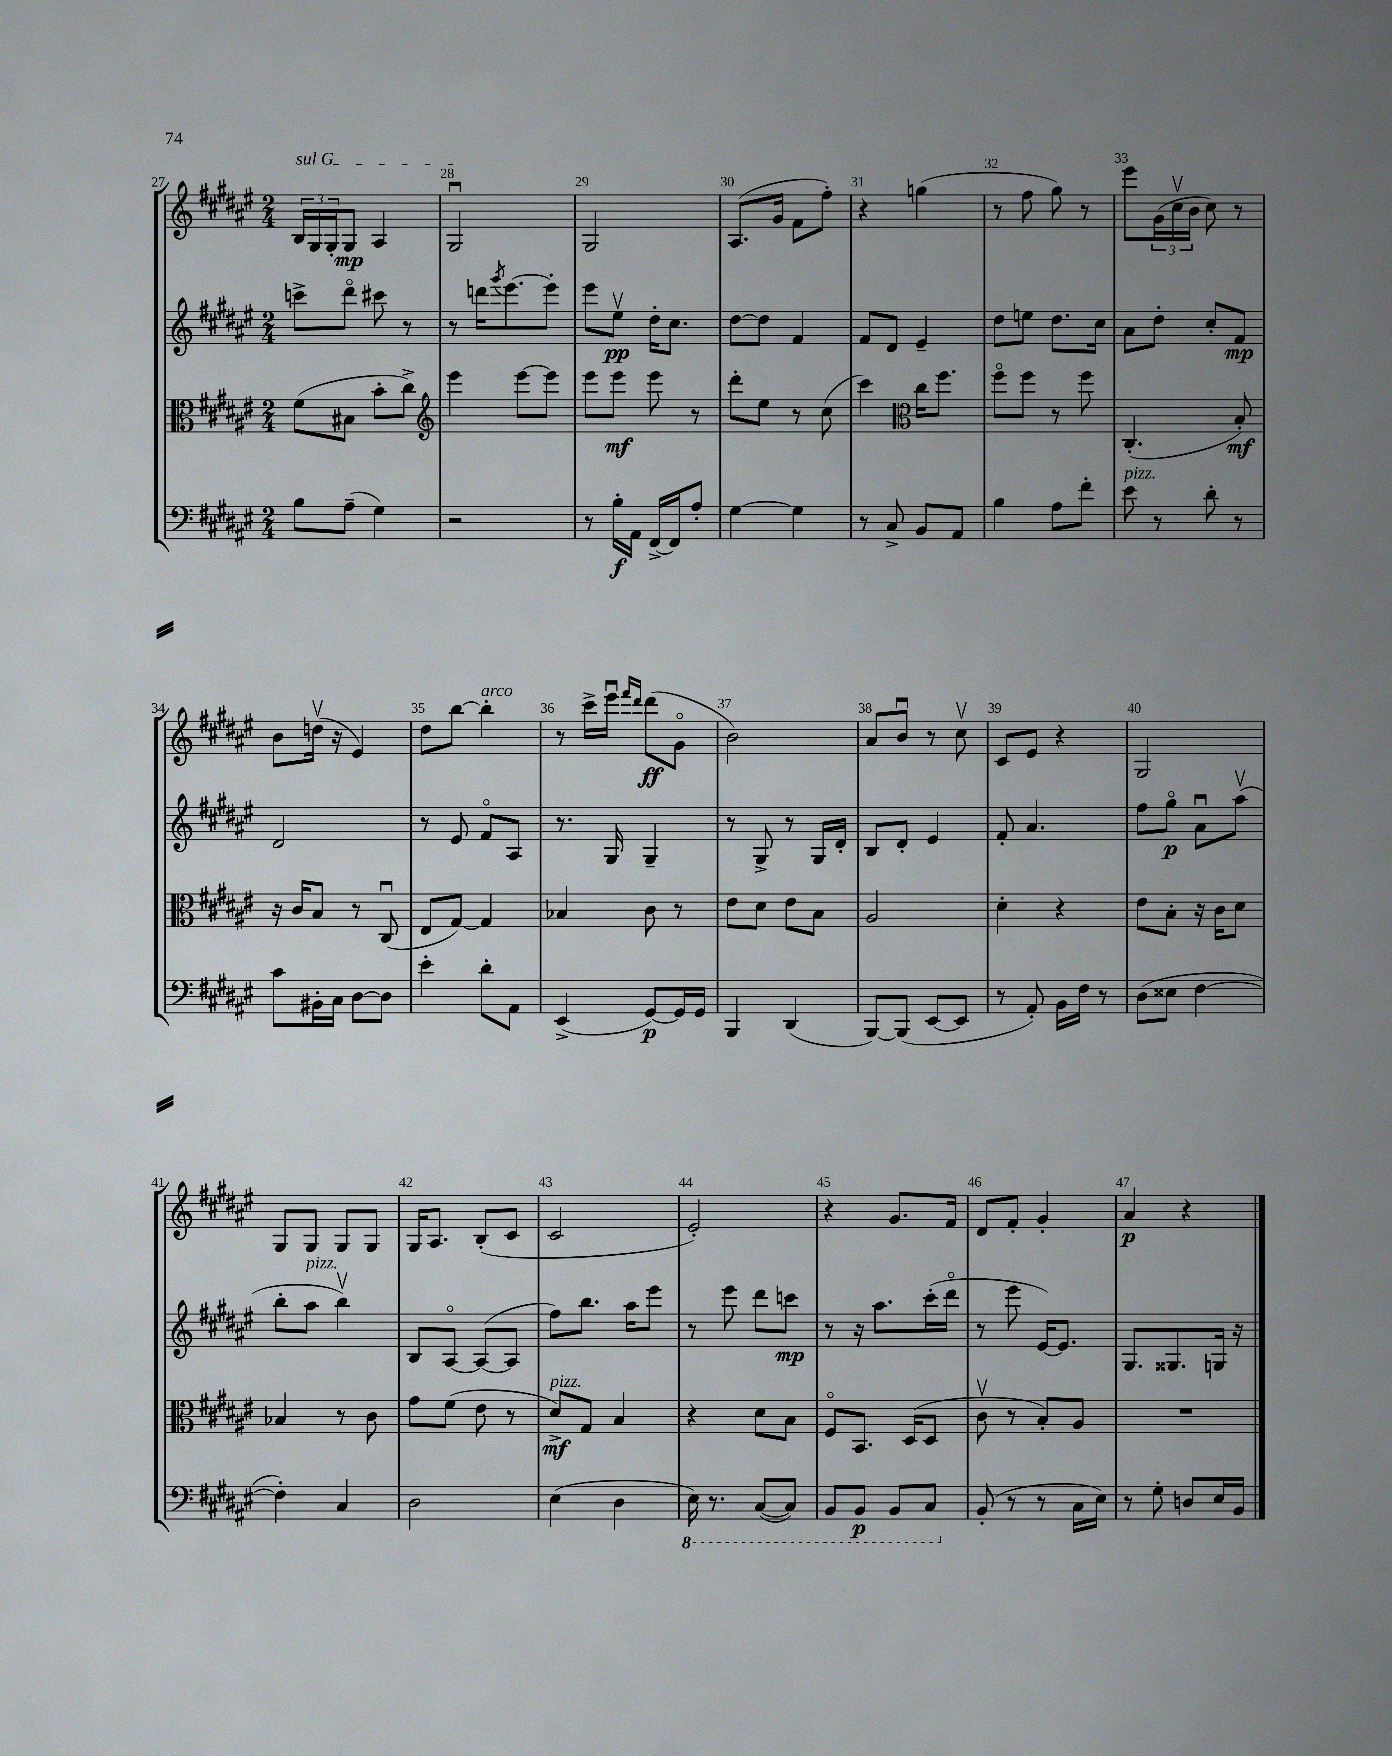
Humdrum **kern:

**kern	**kern	**kern	**kern
*staff4	*staff3	*staff2	*staff1
*clefF4	*clefC3	*clefG2	*clefG2
*k[f#c#g#d#a#e#]	*k[f#c#g#d#a#e#]	*k[f#c#g#d#a#e#]	*k[f#c#g#d#a#e#]
*M2/4	*M2/4	*M2/4	*M2/4
8B	(8f#	8ccc^	24B
.	.	.	24G#
.	.	.	24G#'
(8A#~	8B#	8ddd#o	8G#
4G#)	8b'	8ccc#	4A#
.	8cc#^)	8r	.
=	=	=	=
*	*clefG2	*	*
2r	4eee#	8r	2G#u
.	.	16ddd	.
.	.	8qggg#	.
.	.	[8.eee#	.
.	[8eee#	.	.
.	8eee#]	8eee#']	.
=	=	=	=
8r	8eee#	8eee#	2G#
16B'	8eee#	8ee#v	.
16AA#	.	.	.
[16FF#^	8eee#	16dd#'	.
16FF#]	.	8.cc#	.
8A#'	8r	.	.
=	=	=	=
[4G#	8ddd#'	[8dd#	(8.A#
.	8ee#	8dd#]	.
.	.	.	16g#
4G#]	8r	4f#	8f#
.	(8cc#	.	8ff#')
=	=	=	=
8r	4ccc#)	8f#	4r
8C#^	.	8d#	.
*	*clefC3	*	*
8BB	16cc#	4e#~	(4gg
.	8.ff#	.	.
8AA#	.	.	.
=	=	=	=
4B	8ff#o	8dd#	8r
.	8ff#	8ee	8ff#
8A#	8r	8.dd#	8gg#)
8f#'	8ff#	.	8r
.	.	16cc#	.
=	=	=	=
8e#	(4.C#'	8a#	8eee#
8r	.	8dd#'	(24g#
.	.	.	24cc#v
.	.	.	24b
8d#'	.	8cc#'	8cc#)
8r	8B')	8f#	8r
=	=	=	=
8c#	16r	2d#	8b
.	16c#	.	.
16BB#'	8B	.	(16ddv
16C#	.	.	16r
[8D#	8r	.	4e#)
8D#]	(8C#u	.	.
=	=	=	=
4e#'	8E#	8r	8dd#
.	[8G#)	8e#	[8bb
8d#'	4G#]	8f#o	4bb']
8AA#	.	8A#	.
=	=	=	=
(4EE#^	4B-	8.r	8r
.	.	.	16ccc#^
.	.	16G#	16eee#u
.	.	.	16qqfff#
.	.	.	16qqddd#
[8GG#)	8c#	4G#~	(8ddd#
16GG#]	8r	.	8g#o
16GG#	.	.	.
=	=	=	=
4BBB	8e#	8r	2b)
.	8d#	8G#^	.
(4DD#	8e#	8r	.
.	8B	16G#	.
.	.	16d#'	.
=	=	=	=
[8BBB)	2A#	8B	8a#
(8BBB]	.	8d#'	8bu
[8EE#	.	4e#	8r
8EE#]	.	.	8cc#v
=	=	=	=
8r	4d#'	8f#'	8c#
8AA#')	.	4.a#	8e#
16BB	4r	.	4r
16F#	.	.	.
8r	.	.	.
=	=	=	=
(8D#	8e#	8ff#	2G#
8E##	8B'	8gg#o	.
[4F#	16r	8a#u	.
.	16c#	.	.
.	8d#	(8aa#v	.
=	=	=	=
4F#'])	4B-	8bb'	8G#
.	.	8aa#	8G#
4C#	8r	4bbv)	8G#
.	8c#	.	8G#
=	=	=	=
2D#	8g#	8B	16G#
.	.	.	8.A#
.	(8f#	[8A#o	.
.	8e#	(8A#_	(8B'
.	8r	8A#]	8c#
=	=	=	=
(4E#	8d#^)	8ff#)	2c#
.	8G#	8.bb	.
4D#	4B	.	.
.	.	16aa#	.
.	.	8eee#	.
=	=	=	=
16EE#)	4r	8r	2e#')
8.r	.	.	.
.	.	8eee#	.
([8CC#	8d#	8ddd#	.
8CC#])	8B	8ccc	.
=	=	=	=
8BBB	8F#o	8r	4r
8BBB	8.BB	16r	.
.	.	8.aa#	.
8BBB	.	.	8.g#
.	(16D#	.	.
8CC#	8D#	(16ccc#'	.
.	.	16ddd#o	16f#
=	=	=	=
(8BB'	8c#v	8r	8d#
8r	8r	8eee#	8f#'
8r	8B')	[16e#)	4g#'
.	.	8.e#]	.
16C#	8A#	.	.
16E#)	.	.	.
=	=	=	=
8r	2r	8.G#	4a#
8G#'	.	.	.
.	.	8.G##	.
8D	.	.	4r
16E#	.	16G	.
16BB	.	16r	.
==	==	==	==
*-	*-	*-	*-
